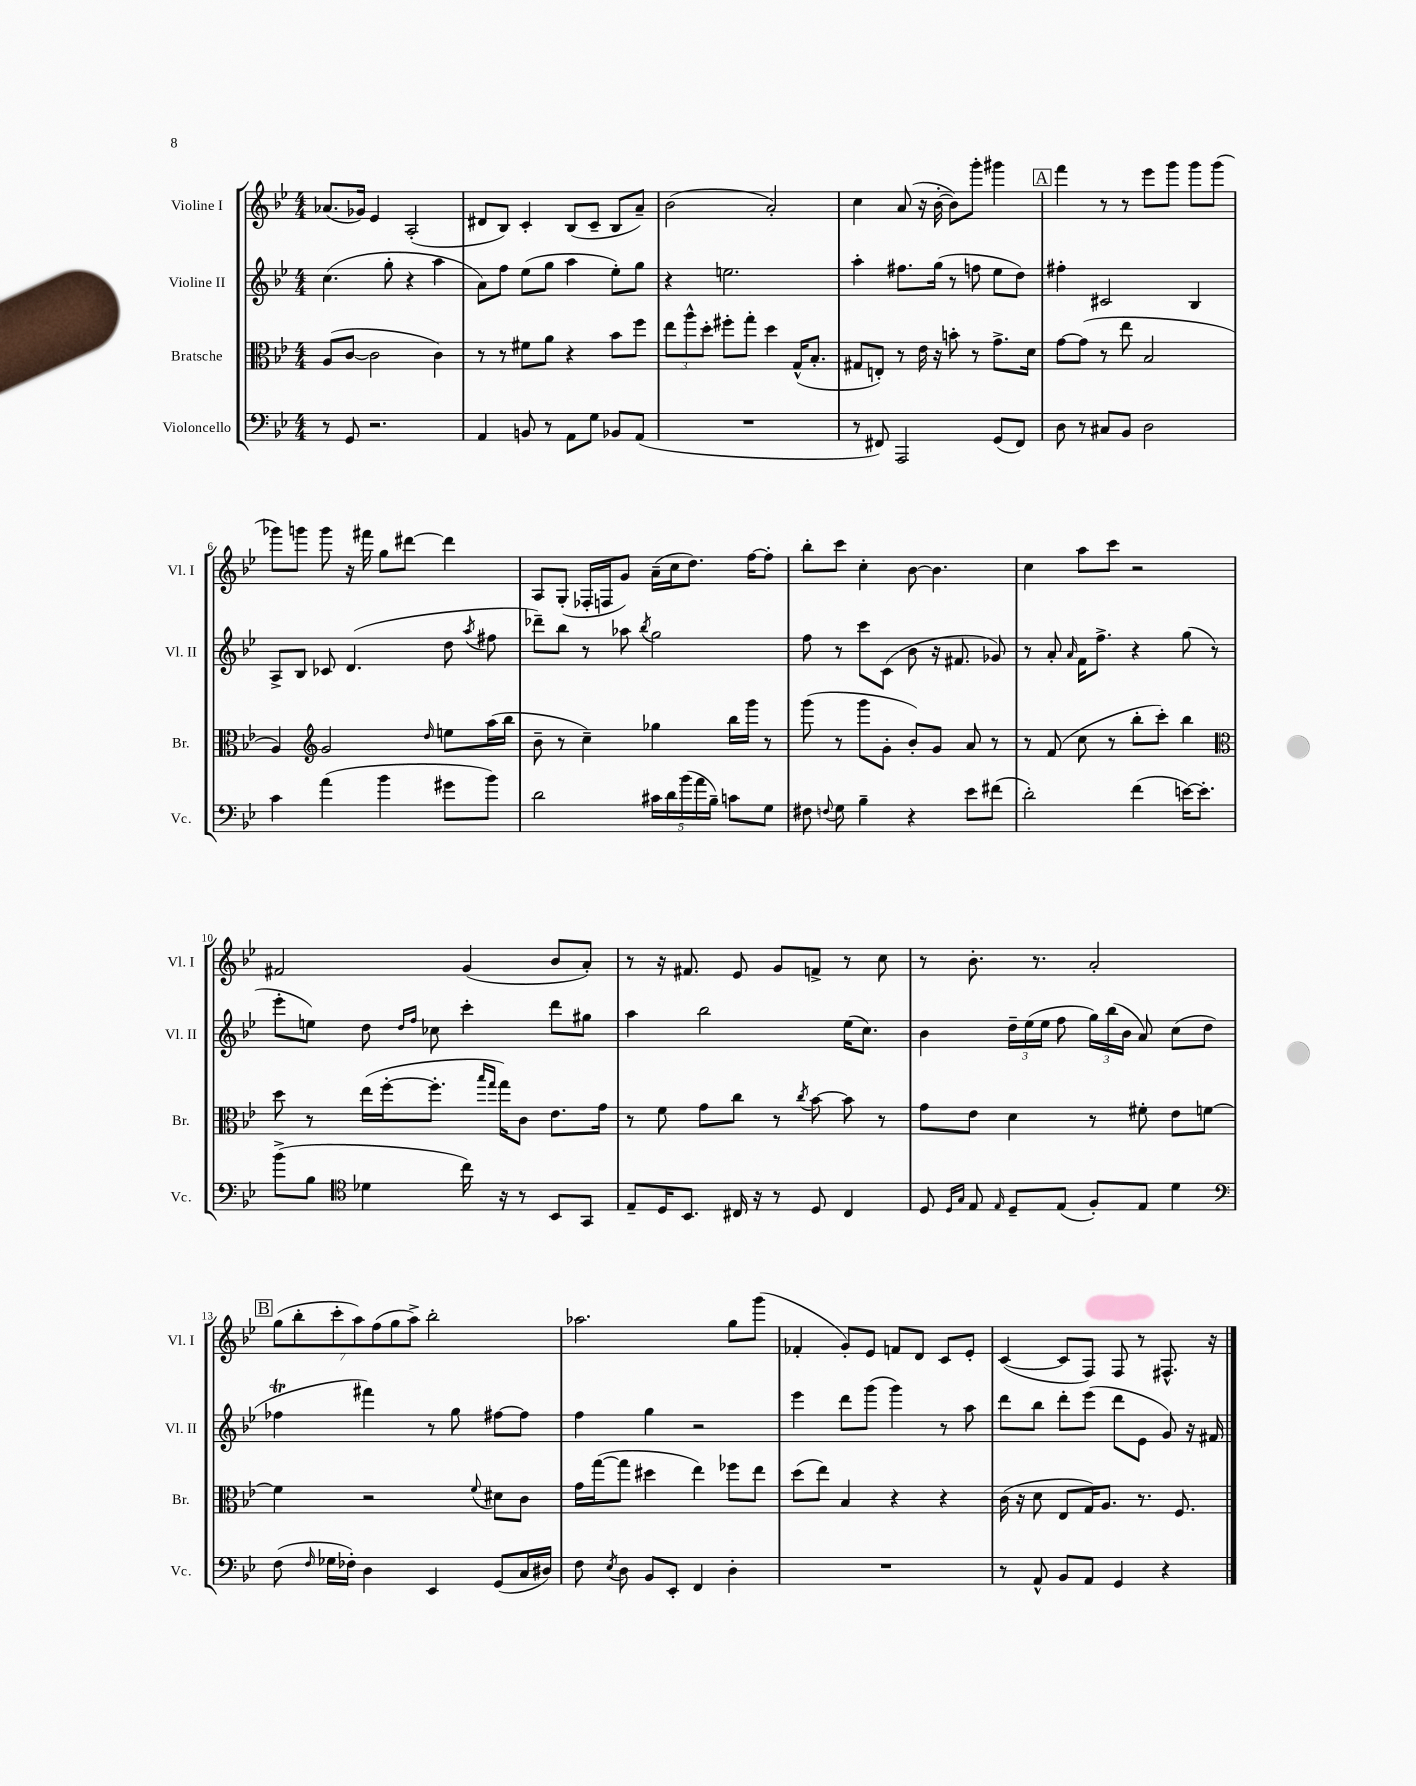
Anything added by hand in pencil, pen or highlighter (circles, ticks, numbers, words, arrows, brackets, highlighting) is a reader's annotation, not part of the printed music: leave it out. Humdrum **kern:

**kern	**kern	**kern	**kern
*part4	*part3	*part2	*part1
*staff4	*staff3	*staff2	*staff1
*I"Violoncello	*I"Bratsche	*I"Violine II	*I"Violine I
*I'Vc.	*I'Br.	*I'Vl. II	*I'Vl. I
*clefF4	*clefC3	*clefG2	*clefG2
*k[b-e-]	*k[b-e-]	*k[b-e-]	*k[b-e-]
*M4/4	*M4/4	*M4/4	*M4/4
=1	=1	=1	=1
8r	(8A/L	(4.cc\	(8.a-X/L
8GG/	[8c/J	.	.
.	.	.	16g-X/Jk)
2.r	2c\]	.	4e-/
.	.	8gg'\	.
.	.	4r	(2A'/
.	4c\)	4aa\	.
=2	=2	=2	=2
4AA/	8r	8a\L)	8d#X/L
.	8r	8ff\J	8B-/J)
8BBn/	8f#X\L	(8ee-\L	4c'/
8r	8a\J	8gg\J	.
8AA\L	4r	4aa\	(8B-/L
8G\J	.	.	8c~/J
8BB-X/L	8b-\L	8ee-'\L)	8B-/L
(8AA/J	8ff\J	8gg\J	8a~/J)
=3	=3	=3	=3
1r	12ee-\L	4r	(2b-\
.	12aa^^\	.	.
.	12dd'\J	.	.
.	8ff#X'\L	2.een\	.
.	8gg'\J	.	.
.	4dd\	.	2a'/)
.	(16G^^/KL	.	.
.	8.B-'/J	.	.
=4	=4	=4	=4
8r	8G#X/L	4aa'\	4cc\
8FF#X/)	8En'/J)	.	.
2AAA/	8r	8.ff#X\L	(8a/
.	16e-\	.	16r
.	16r	(16gg\Jk	[16b-'\
.	8bn'\	8r	8b-\L])
.	8r	8ffn\	8ggg'\J
(8GG/L	8.g^\L	8ee-\L	4ggg#X\
8FF#/J)	.	8dd\J)	.
.	16d\Jk	.	.
!!LO:REH:place=s1:t=A
=5	=5	=5	=5
8D\	[8g\L	4ff#X'\	4fff\
8r	(8g\J]	.	.
8C#X/L	8r	2c#X/	8r
8BB-/J	8ee-\	.	8r
2D\	2B-/	.	8eee-\L
.	.	.	8ggg\J
.	.	4B-/	8ggg\L
.	.	.	(8ggg\J
!!LO:LB:g=z
=6	=6	=6	=6
4c\	4A/)	8A^/L	8ggg-X\L)
.	.	8B-/J	8gggn\J
*	*clefG2	*	*
(4a\	2g/	8c-X/	8ggg\
.	.	(4.d/	16r
.	.	.	16fff#X\
4b-\	.	.	8gg\L
.	.	.	[8ddd#X\J
.	16qqdd/	.	.
8g#X\L	8een\L	8dd\	4ddd#\]
.	.	8qaa/	.
8b-\J)	(16aa\L	8ff#X\	.
.	16bb-\JJ	.	.
=7	=7	=7	=7
2d\	8b-~\	8ddd-X~\L)	8A/L
.	8r	8bb-\J	(8G'/J
.	4cc~\)	8r	16F-X'/LL
.	.	.	16Fn/J
.	.	8aa-X\	8g/J)
.	.	8qbb-/	.
20c#X\LL	4gg-X\	2gg\	(16a~\LL
20d\	.	.	.
.	.	.	16cc\J
(20b-\	.	.	.
.	.	.	8.dd\J)
20a\	.	.	.
20B-~\JJ)	.	.	.
8cn\L	16bb-\LL	.	.
.	16ggg\JJ	.	[16ff\KL
8G\J	8r	.	8ff'\J]
=8	=8	=8	=8
8F#X\	(8ggg\	8ff\	8bb-'\L
8qqFn/	.	.	.
8G\	8r	8r	8ccc\J
4B-~\	8ggg\L	8ccc\L	4cc'\
.	8g'\J	(8c\J	.
4r	8b-'/L)	8b-\	[8b-\
.	8g/J	16r	4.b-\]
.	.	8.f#X/	.
8e-\L	8a/	.	.
(8f#X\J	8r	8g-X/)	.
=9	=9	=9	=9
2d'\)	8r	8r	4cc\
.	(8f/	8a'/	.
.	.	16qqa/	.
.	8cc\	16f\KL	8aa\L
.	.	8.ff^\J	.
.	8r	.	8ccc\J
(4f\	8bb-'\L	4r	2r
.	8ccc'\J)	.	.
[16en\KL)	4bb-\	(8gg\	.
8.e'\J]	.	.	.
.	.	8r	.
!!LO:LB:g=z
=10	=10	=10	=10
*	*clefC3	*	*
(8b-^\L	8dd\	8eee-'\L	2f#X/
8B-\J	8r	8een\J)	.
*clefC4	*	*	*
4d-X\	(16ee-\LL	8dd\	.
.	[16ff'\J	.	.
.	.	16qqdd/LL	.
.	.	16qqff/JJ	.
.	8.ff'\J]	8cc-X\	.
16cc\)	.	4ccc'\	(4g/
.	16qqbb-/LL	.	.
.	16qqgg/JJ	.	.
16r	16gg\KL)	.	.
8r	8c\J	.	.
8BB-/L	8.e-\L	8ddd\L	8b-/L
8GG/J	.	8gg#X\J	8a'/J)
.	16g\Jk	.	.
=11	=11	=11	=11
8E-~/L	8r	4aa\	8r
16D/K	8f\	.	16r
8.BB-/J	.	.	8.f#X/
.	8g\L	2bb-\	.
16C#X/	8cc\J	.	8e-/
16r	.	.	.
8r	8r	.	8g/L
.	8qcc/	.	.
8D/	[8b-\	.	8fn^/J
4C#/	8b-\]	(16ee-\KL	8r
.	.	8.cc\J)	.
.	8r	.	8cc\
=12	=12	=12	=12
8D/	8g\L	4b-\	8r
16qqD/LL	.	.	.
16qqG/JJ	.	.	.
8E-/	8e-\J	.	8.b-'\
16qqE-/	.	.	.
8D~/L	4d\	24dd~\LL	.
.	.	(24ee-\	.
.	.	.	8.r
.	.	24ee-\JJ	.
(8E-/J	.	8ff\	.
8F'/L)	8r	24gg\LL)	2a'/
.	.	(24bb-\	.
.	.	24b-\JJ	.
8E-/J	8f#X'\	8a/)	.
4d\	8e-\L	(8cc\L	.
.	[8fn\J	8dd\J	.
!!LO:LB:g=z
!!LO:REH:place=s1:t=B
=13	=13	=13	=13
*clefF4	*	*	*
(8F\	4f\]	4ff-XT\	(14gg\L
.	.	.	14bb-'\
16qqF/	.	.	.
16G-X\LL	.	.	.
.	.	.	14ccc'\
16F-X'\JJ)	.	.	.
.	.	.	14aa\)
4D\	2r	4fff#X\)	.
.	.	.	(14ff\
.	.	.	14gg\
.	.	.	14aa^\J)
4EE-/	.	8r	2bb-'\
.	.	8gg\	.
.	8qqf/	.	.
(8GG/L	8d#X\L	[8ff#X\L	.
16C/L	8c\J	8ff#\J]	.
16D#X/JJ)	.	.	.
=14	=14	=14	=14
8F\	16g\LL	4ff\	2.aa-X\
.	([16gg\J	.	.
8qE-/	.	.	.
8D\	8gg\J]	.	.
8BB-/L	4dd#X\	4gg\	.
8EE-'/J	.	.	.
4FF/	4ee-\)	2r	.
4D'\	8ff-X\L	.	8gg\L
.	8ee-\J	.	(8ggg\J
=15	=15	=15	=15
1r	(8dd\L	4eee-\	4f-X'/
.	8ee-\J)	.	.
.	4B-/	8ddd\L	8g'/L)
.	.	(8ggg\J	8e-/J
.	4r	4ggg\)	8fn/L
.	.	.	8d/J
.	4r	8r	8c/L
.	.	8aa\	8e-'/J
=16	=16	=16	=16
8r	(16c\	8ddd\L	([4c/
.	16r	.	.
8AA^^/	8d\	8bb-\J	.
8BB-/L	8E-/L	8ddd'\L	8c/L]
8AA/J	16G/K)	(8eee-\J	8F/J)
.	8.A/J	.	.
4GG/	.	8ddd\L	8F/
.	8.r	8e-\J	8r
4r	.	8g/)	8.F#X^^/
.	8.F/	.	.
.	.	16r	.
.	.	16f#X/	16r
==	==	==	==
*-	*-	*-	*-
